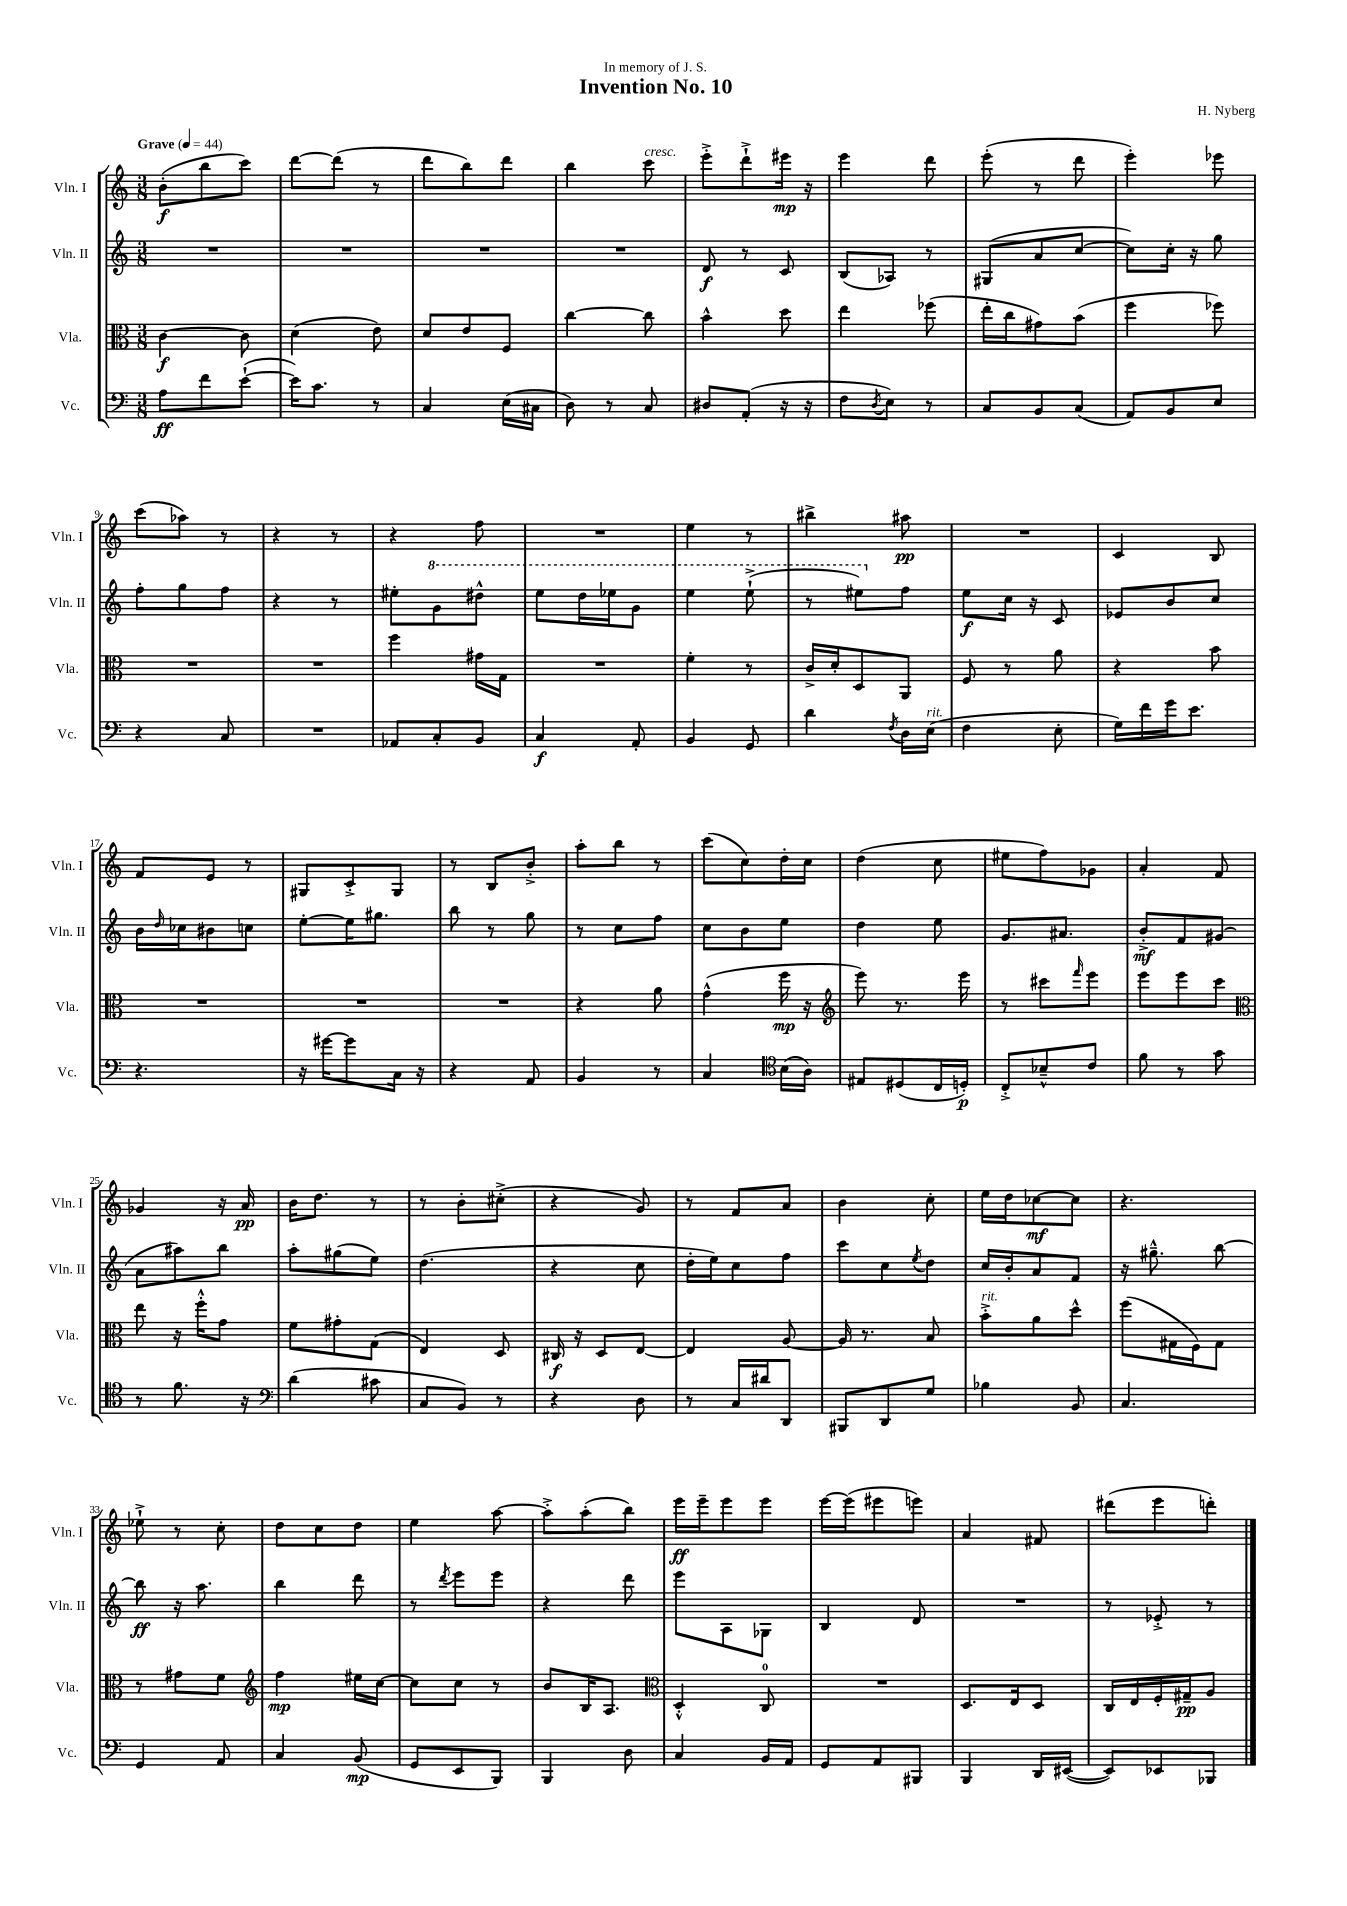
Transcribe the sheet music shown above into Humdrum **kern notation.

**kern	**dynam	**kern	**dynam	**kern	**dynam	**kern	**dynam
*part4	*part4	*part3	*part3	*part2	*part2	*part1	*part1
*staff4	*staff4	*staff3	*staff3	*staff2	*staff2	*staff1	*staff1
*I"Vc.	*	*I"Vla.	*	*I"Vln. II	*	*I"Vln. I	*
*I'Vc.	*	*I'Vla.	*	*I'Vln. II	*	*I'Vln. I	*
*clefF4	*	*clefC3	*	*clefG2	*	*clefG2	*
*k[]	*	*k[]	*	*k[]	*	*k[]	*
*M3/8	*	*M3/8	*	*M3/8	*	*M3/8	*
*MM44	*	*MM44	*	*MM44	*	*MM44	*
=1	=1	=1	=1	=1	=1	=1	=1
!	!	!	!	!	!	!LO:TX:a:B:t=Grave	!
8A\L	ff	[4c\	f	4.r	.	(8b'\L	f
8f\	.	.	.	.	.	8bb\	.
([8e`\J	.	8c\]	.	.	.	8ccc\J)	.
=2	=2	=2	=2	=2	=2	=2	=2
16e\KL])	.	(4d\	.	4.r	.	[8ddd\L	.
8.c\J	.	.	.	.	.	.	.
.	.	.	.	.	.	(8ddd\J]	.
8r	.	8e\)	.	.	.	8r	.
=3	=3	=3	=3	=3	=3	=3	=3
4C/	.	8d/L	.	4.r	.	8ddd\L	.
.	.	8e/	.	.	.	8bb\)	.
(16E\LL	.	8F/J	.	.	.	8ddd\J	.
16C#X\JJ	.	.	.	.	.	.	.
=4	=4	=4	=4	=4	=4	=4	=4
8D\)	.	[4cc\	.	4.r	.	4bb\	.
8r	.	.	.	.	.	.	.
!	!	!	!	!	!	!LO:TX:a:i:t=cresc.	!
8C/	.	8cc\]	.	.	.	8ccc\	.
=5	=5	=5	=5	=5	=5	=5	=5
8D#X/L	.	4b^^\	.	8d/	f	8eee'^\L	.
(8AA'/J	.	.	.	8r	.	8ddd`^\	.
16r	.	8dd\	.	8c/	.	16eee#X\Jk	mp
16r	.	.	.	.	.	16r	.
=6	=6	=6	=6	=6	=6	=6	=6
8F\L	.	4ee\	.	(8B/L	.	4eee\	.
8qD/	.	.	.	.	.	.	.
8E\J)	.	.	.	8A-X/J)	.	.	.
8r	.	(8ff-X\	.	8r	.	8ddd\	.
=7	=7	=7	=7	=7	=7	=7	=7
8C/L	.	16ee'\LL	.	(8G#X/L	.	(8eee'\	.
.	.	16cc\J	.	.	.	.	.
8BB/	.	8g#X\)	.	8a/	.	8r	.
(8C/J	.	(8b\J	.	[8cc/J	.	8ddd\	.
=8	=8	=8	=8	=8	=8	=8	=8
8AA/L)	.	4ff\	.	8cc\L])	.	4eee'\)	.
8BB/	.	.	.	16cc'\Jk	.	.	.
.	.	.	.	16r	.	.	.
8E/J	.	8ff-X\)	.	8gg\	.	8eee-X\	.
!!LO:LB:g=z
=9	=9	=9	=9	=9	=9	=9	=9
4r	.	4.r	.	8ff'\L	.	(8ccc\L	.
.	.	.	.	8gg\	.	8aa-X\J)	.
8C/	.	.	.	8ff\J	.	8r	.
=10	=10	=10	=10	=10	=10	=10	=10
4.r	.	4.r	.	4r	.	4r	.
.	.	.	.	8r	.	8r	.
=11	=11	=11	=11	=11	=11	=11	=11
8AA-X/L	.	4ff\	.	8ee#X'\L	.	4r	.
*	*	*	*	*8va	*	*	*
8C'/	.	.	.	8gg\	.	.	.
8BB/J	.	16g#X\LL	.	8ddd#X^^\J	.	8ff\	.
.	.	16G\JJ	.	.	.	.	.
=12	=12	=12	=12	=12	=12	=12	=12
4C/	f	4.r	.	8eee\L	.	4.r	.
.	.	.	.	16ddd\L	.	.	.
.	.	.	.	16eee-X\J	.	.	.
8AA'/	.	.	.	8gg\J	.	.	.
=13	=13	=13	=13	=13	=13	=13	=13
4BB/	.	4f'\	.	4eee\	.	4ee\	.
8GG/	.	8r	.	(8eee`^\	.	8r	.
=14	=14	=14	=14	=14	=14	=14	=14
4d\	.	16c^/LL	.	8r	.	4bb#X^\	.
.	.	16d'/J	.	.	.	.	.
.	.	8D/	.	8eee#X\L)	.	.	.
8qF/	.	.	.	.	.	.	.
*	*	*	*	*X8va	*	*	*
16D\LL	.	8AA/J	.	8ff\J	.	8aa#X\	pp
!LO:TX:a:i:t=rit.	!	!	!	!	!	!	!
(16E\JJ	.	.	.	.	.	.	.
=15	=15	=15	=15	=15	=15	=15	=15
4F\	.	8F/	.	8ee\L	f	4.r	.
.	.	8r	.	16cc\Jk	.	.	.
.	.	.	.	16r	.	.	.
8E'\	.	8a\	.	8c/	.	.	.
=16	=16	=16	=16	=16	=16	=16	=16
16G\LL)	.	4r	.	8e-X/L	.	4c/	.
16f\	.	.	.	.	.	.	.
16g\J	.	.	.	8b/	.	.	.
8.e\J	.	.	.	.	.	.	.
.	.	8b\	.	8cc/J	.	8B/	.
!!LO:LB:g=z
=17	=17	=17	=17	=17	=17	=17	=17
4.r	.	4.r	.	16b\LL	.	8f/L	.
.	.	.	.	16qqdd/	.	.	.
.	.	.	.	16cc-X\J	.	.	.
.	.	.	.	8b#X\	.	8e/J	.
.	.	.	.	8ccn\J	.	8r	.
=18	=18	=18	=18	=18	=18	=18	=18
16r	.	4.r	.	[8ee'\L	.	8G#X/L	.
[16g#X\KL	.	.	.	.	.	.	.
8g#\]	.	.	.	16ee\K]	.	8c'^/	.
.	.	.	.	8.gg#X\J	.	.	.
16C\Jk	.	.	.	.	.	8G#/J	.
16r	.	.	.	.	.	.	.
=19	=19	=19	=19	=19	=19	=19	=19
4r	.	4.r	.	8bb\	.	8r	.
.	.	.	.	8r	.	8B/L	.
8AA/	.	.	.	8gg\	.	8b'^/J	.
=20	=20	=20	=20	=20	=20	=20	=20
4BB/	.	4r	.	8r	.	8aa'\L	.
.	.	.	.	8cc\L	.	8bb\J	.
8r	.	8a\	.	8ff\J	.	8r	.
=21	=21	=21	=21	=21	=21	=21	=21
4C/	.	(4g^^\	.	8cc\L	.	(8ccc\L	.
.	.	.	.	8b\	.	8cc\)	.
*clefC4	*	*	*	*	*	*	*
(16B\LL	.	16ff\	mp	8ee\J	.	16dd'\L	.
16A\JJ)	.	16r	.	.	.	16cc\JJ	.
=22	=22	=22	=22	=22	=22	=22	=22
*	*	*clefG2	*	*	*	*	*
8E#X/L	.	8eee\)	.	4dd\	.	(4dd\	.
(8D#X/	.	8.r	.	.	.	.	.
16C/L	.	.	.	8ee\	.	8cc\	.
16Dn'/JJ)	p	16eee\	.	.	.	.	.
=23	=23	=23	=23	=23	=23	=23	=23
8C'^/L	.	8r	.	8.g/L	.	8ee#X\L	.
8B-X~^^/	.	8ccc#X\L	.	.	.	8ff\)	.
.	.	.	.	8.a#X/J	.	.	.
.	.	16qqfff/	.	.	.	.	.
8c/J	.	8eee\J	.	.	.	8g-X\J	.
=24	=24	=24	=24	=24	=24	=24	=24
8f\	.	8eee\L	.	8b'^/L	mf	4a'/	.
8r	.	8eee\	.	8f/	.	.	.
8g\	.	8ccc\J	.	(8g#X/J	.	8f/	.
!!LO:LB:g=z
=25	=25	=25	=25	=25	=25	=25	=25
*	*	*clefC3	*	*	*	*	*
8r	.	8ee\	.	8a\L	.	4g-X/	.
8.f\	.	16r	.	8aa#X\)	.	.	.
.	.	16ff'^^\KL	.	.	.	.	.
.	.	8g\J	.	8bb\J	.	16r	.
16r	.	.	.	.	.	16a/	pp
=26	=26	=26	=26	=26	=26	=26	=26
*clefF4	*	*	*	*	*	*	*
(4d\	.	8f\L	.	8aa'\L	.	16b\KL	.
.	.	.	.	.	.	8.dd\J	.
.	.	8g#X'\	.	(8gg#X\	.	.	.
8c#X\	.	(8G\J	.	8ee\J)	.	8r	.
=27	=27	=27	=27	=27	=27	=27	=27
8C/L	.	4E/)	.	(4.dd\	.	8r	.
8BB/J)	.	.	.	.	.	8b'\L	.
8r	.	8D/	.	.	.	(8cc#X'^\J	.
=28	=28	=28	=28	=28	=28	=28	=28
4r	.	16C#X/	f	4r	.	4r	.
.	.	16r	.	.	.	.	.
.	.	8D/L	.	.	.	.	.
8D\	.	[8E/J	.	8cc\	.	8g/)	.
=29	=29	=29	=29	=29	=29	=29	=29
8r	.	4E/]	.	16dd'\LL	.	8r	.
.	.	.	.	16ee\J)	.	.	.
16C/LL	.	.	.	8cc\	.	8f/L	.
16d#X/J	.	.	.	.	.	.	.
8DD/J	.	[8A/	.	8ff\J	.	8a/J	.
=30	=30	=30	=30	=30	=30	=30	=30
8BBB#X/L	.	16A/]	.	8ccc\L	.	4b\	.
.	.	8.r	.	.	.	.	.
8DD/	.	.	.	8cc\	.	.	.
.	.	.	.	8qee/	.	.	.
8G/J	.	8B/	.	8dd\J	.	8cc'\	.
=31	=31	=31	=31	=31	=31	=31	=31
!	!	!LO:TX:a:i:t=rit.	!	!	!	!	!
4B-X\	.	8b'^\L	.	16cc/LL	.	16ee\LL	.
.	.	.	.	16b'/J	.	16dd\J	.
.	.	8a\	.	8a/	.	[8cc-X\	mf
8BB/	.	8dd^^\J	.	8f/J	.	8cc-\J]	.
=32	=32	=32	=32	=32	=32	=32	=32
4.C/	.	(8ff\L	.	16r	.	4.r	.
.	.	.	.	8.gg#X~^^\	.	.	.
.	.	16G#X\L	.	.	.	.	.
.	.	16F\J)	.	.	.	.	.
.	.	8G#\J	.	[8bb\	.	.	.
!!LO:LB:g=z
=33	=33	=33	=33	=33	=33	=33	=33
4GG/	.	8r	.	8bb\]	ff	8ee-X`^\	.
.	.	8g#X\L	.	16r	.	8r	.
.	.	.	.	8.aa\	.	.	.
8AA/	.	8f\J	.	.	.	8cc'\	.
=34	=34	=34	=34	=34	=34	=34	=34
*	*	*clefG2	*	*	*	*	*
4C/	.	4ff\	mp	4bb\	.	8dd\L	.
.	.	.	.	.	.	8cc\	.
(8BB/	mp	16ee#X\LL	.	8ddd\	.	8dd\J	.
.	.	[16cc\JJ	.	.	.	.	.
=35	=35	=35	=35	=35	=35	=35	=35
8GG/L	.	8cc\L]	.	8r	.	4ee\	.
.	.	.	.	8qddd/	.	.	.
8EE/	.	8cc\J	.	8eee\L	.	.	.
8BBB/J)	.	8r	.	8eee\J	.	[8aa\	.
=36	=36	=36	=36	=36	=36	=36	=36
4BBB/	.	8b/L	.	4r	.	8aa'^\L]	.
.	.	16B/K	.	.	.	(8aa'\	.
.	.	8.A/J	.	.	.	.	.
8D\	.	.	.	8ddd\	.	8bb\J)	.
=37	=37	=37	=37	=37	=37	=37	=37
*	*	*clefC3	*	*	*	*	*
4C/	.	4D'^^/	.	8eee\L	.	16eee\LL	ff
.	.	.	.	.	.	16eee~\J	.
.	.	.	.	8A\	.	8eee\	.
16BB/LL	.	8C/	.	8G-X\J	.	8eee\J	.
16AA/JJ	.	.	.	.	.	.	.
=38	=38	=38	=38	=38	=38	=38	=38
8GG/L	.	4.r	.	4B/	.	[16eee\LL	.
.	.	.	.	.	.	(16eee\J]	.
8AA/	.	.	.	.	.	8eee#X\	.
8BBB#X/J	.	.	.	8d/	.	8eeen\J)	.
=39	=39	=39	=39	=39	=39	=39	=39
4BBB/	.	8.D/L	.	4.r	.	4a/	.
.	.	16E/k	.	.	.	.	.
16DD/LL	.	8D/J	.	.	.	8f#X/	.
([16EE#X/JJ	.	.	.	.	.	.	.
=40	=40	=40	=40	=40	=40	=40	=40
8EE#/L])	.	16C/LL	.	8r	.	(8ddd#X\L	.
.	.	16E/	.	.	.	.	.
8EE-X/	.	16F'/	.	8e-X'^/	.	8eee\	.
.	.	16G#X~/J	pp	.	.	.	.
8BBB-X/J	.	8A/J	.	8r	.	8dddn'\J)	.
==	==	==	==	==	==	==	==
*-	*-	*-	*-	*-	*-	*-	*-
